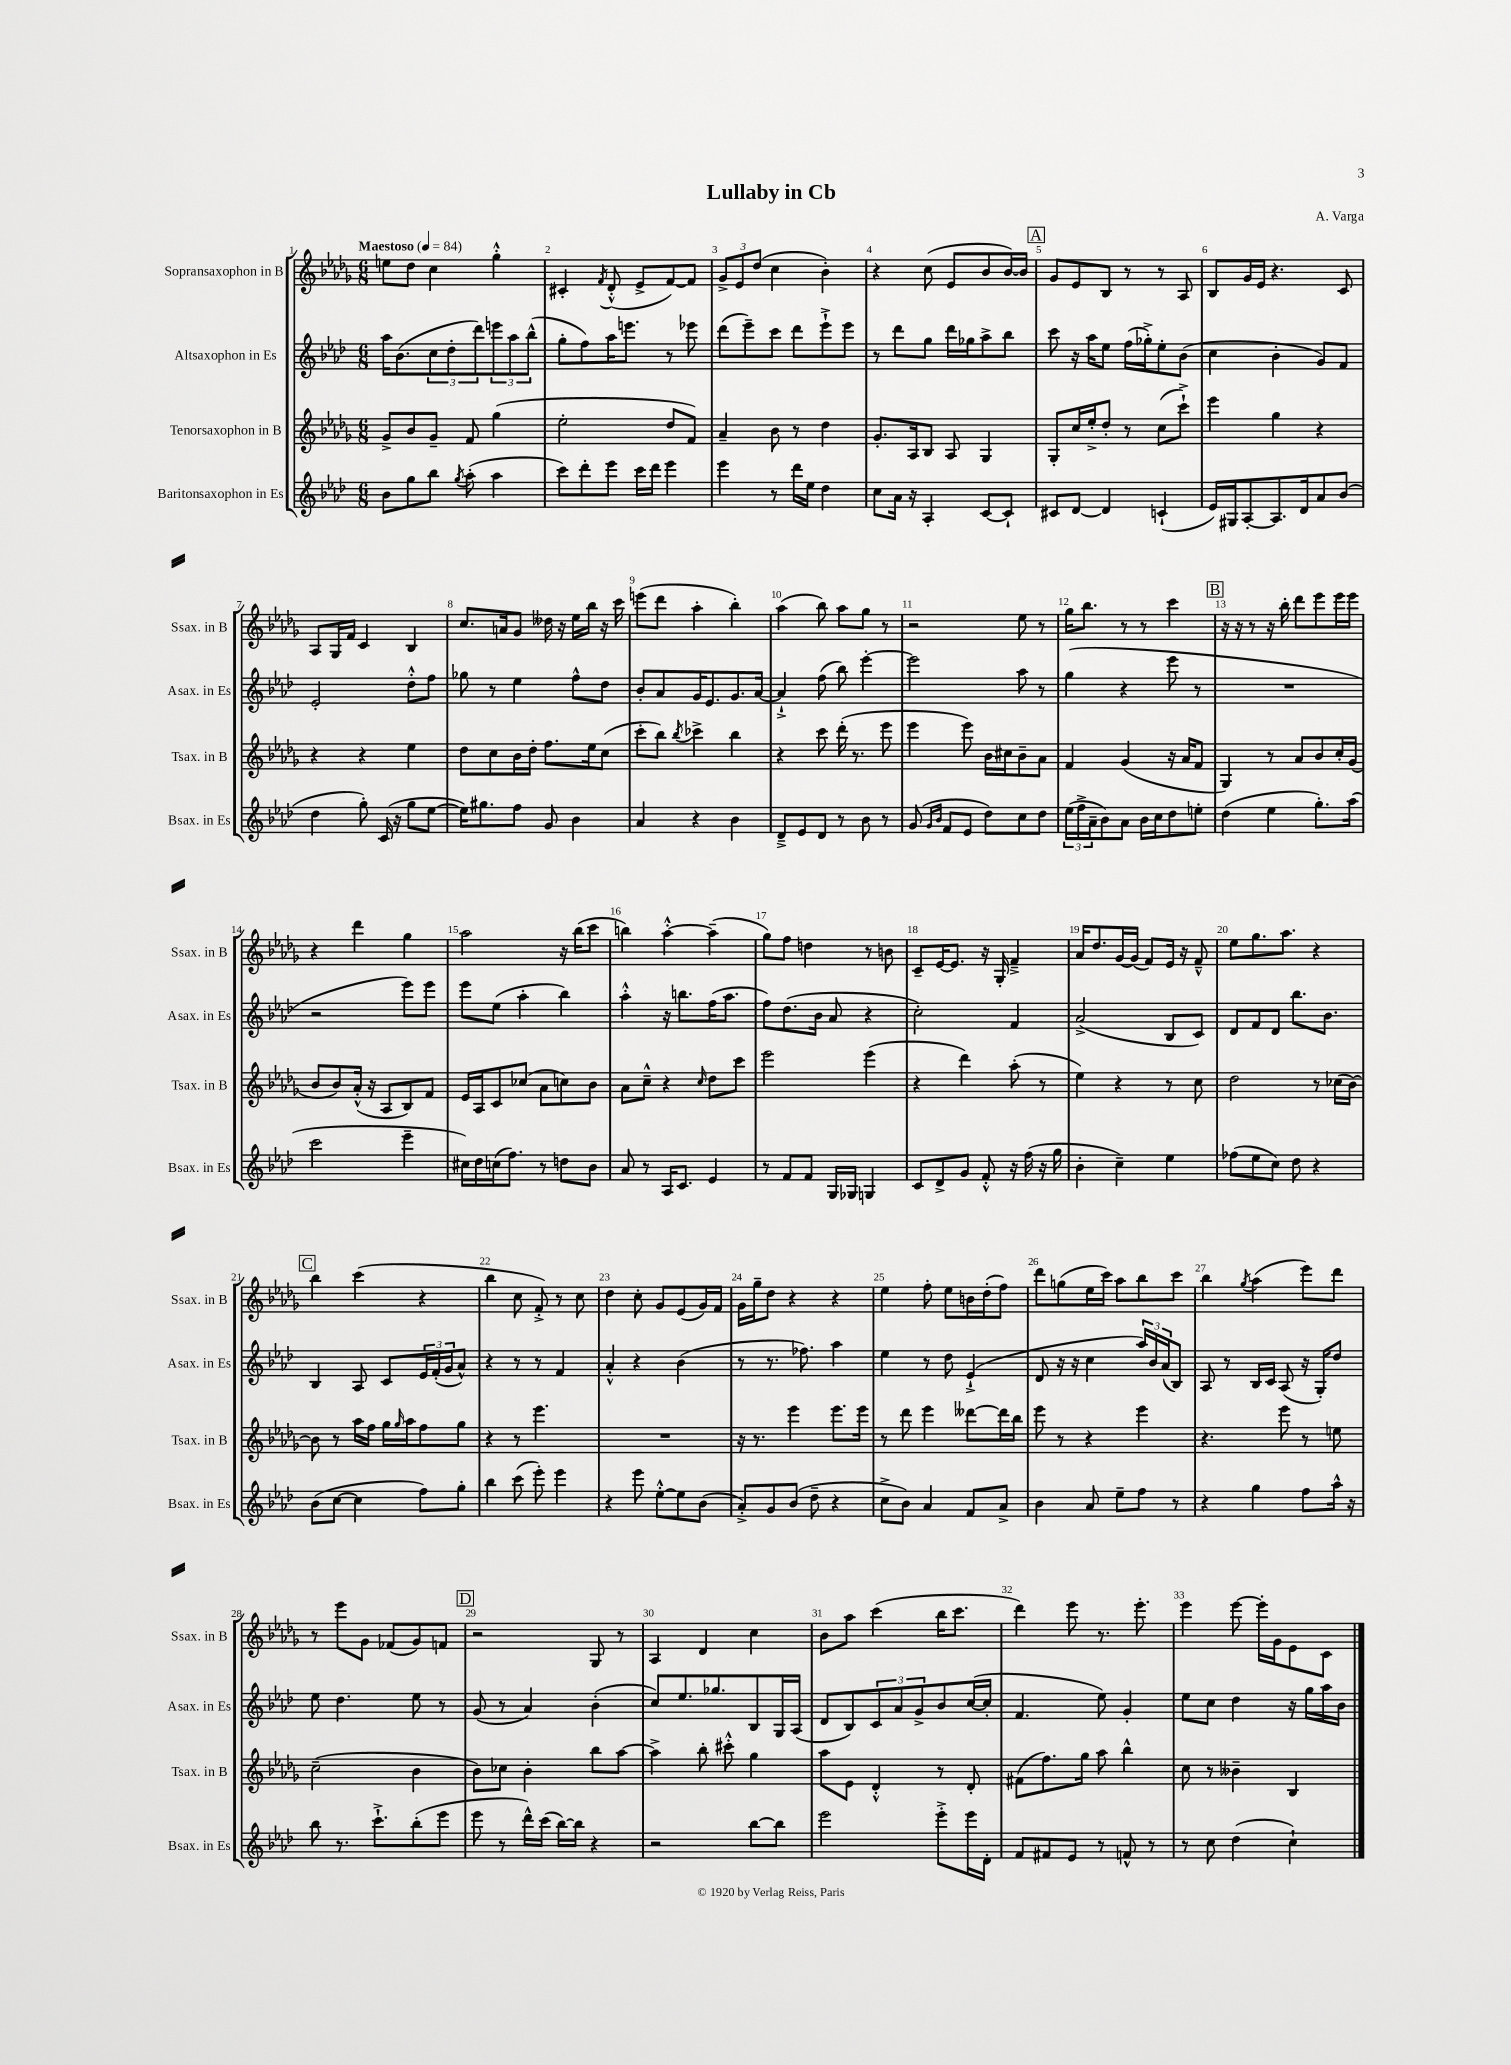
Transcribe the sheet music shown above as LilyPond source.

\header { title = "Lullaby in Cb" composer = "A. Varga" }
<<
\new StaffGroup <<
\new Staff = "s0" \with { instrumentName = "Sopransaxophon in B" shortInstrumentName = "Ssax. in B" } {
    \clef treble \key des \major \numericTimeSignature \time 6/8 \tempo "Maestoso" 4 = 84
    e''8 des''8 c''4 ges''4-.-^ |
    cis'4-. \acciaccatura { f'8 } des'8-.-^( ees'8-> f'8~) f'8 |
    \tuplet 3/2 { ges'8-> ees'8 des''8( } c''4 bes'4-.) |
    r4 c''8( ees'8 bes'8 bes'16~) bes'16 |
    \mark \markup { \box "A" } ges'8 ees'8 bes8 r8 r8 aes8 |
    bes8 ges'16 ees'16 r4. c'8 |
    aes8 ges16 f'16 c'4 bes4 |
    c''8. a'16 ges'8 deses''16 r16 ees''16 bes''16 r16 c'''16 |
    e'''8( des'''8 aes''4-. bes''4-.) |
    aes''4( bes''8) aes''8 ges''8 r8 |
    r2 ees''8 r8 |
    ges''16 bes''8. r8 r8 c'''4 |
    \mark \markup { \box "B" } r16 r16 r8 r16 bes''16-. des'''8 ees'''8 ees'''16 ees'''16 |
    r4 des'''4 ges''4 |
    aes''2 r16 bes''16( c'''8 |
    b''4) aes''4~-.-^ aes''4--( |
    ges''8) f''8 d''4 r8 b'8 |
    c'8-- ees'16~ ees'8. r16 ges16-. f'4---> |
    aes'16 des''8. ges'16~ ges'16( f'8) ees'16 r16 f'8---^ |
    ees''8 ges''8. aes''8. r4 |
    \mark \markup { \box "C" } bes''4 c'''4( r4 |
    bes''4 c''8 f'8-.->) r8 c''8 |
    des''4 c''8-. ges'8 ees'8( ges'16) f'16 |
    ges'16 ges''16-- des''8 r4 r4 |
    ees''4 f''8-. ees''8 b'16 des''16-.( f''8) |
    des'''8 g''8( ees''16 c'''16) aes''8 bes''8 c'''8 |
    bes''4 \acciaccatura { ges''8 } aes''4( ees'''8) des'''8 |
    r8 ees'''8 ges'8 fes'8( ges'8) f'8 |
    \mark \markup { \box "D" } r2 ges8 r8 |
    aes4 des'4 c''4 |
    bes'8 aes''8 c'''4( bes''16 c'''8. |
    des'''4) ees'''8 r8. ees'''8.-. |
    ees'''4 ees'''8~ ees'''16-. ges'16 ees'8 c'8 \bar "|." |
}
\new Staff = "s1" \with { instrumentName = "Altsaxophon in Es" shortInstrumentName = "Asax. in Es" } {
    \clef treble \key aes \major \numericTimeSignature \time 6/8
    aes''16 bes'8.( \tuplet 3/2 { c''8 des''8-. des'''8) } \tuplet 3/2 { e'''8 aes''8 bes''8-^( } |
    g''8-. f''8) aes''16 e'''8. r8 ees'''8 |
    des'''8( ees'''8--) c'''8 des'''8 ees'''8-!-> ees'''8 |
    r8 des'''8 g''8 des'''16 ges''16 aes''8-> bes''8 |
    \mark \markup { \box "A" } c'''8 r16 aes''16 ees''8 f''16( ges''16-.->) ees''8-. bes'8( |
    c''4 bes'4-. g'8) f'8 |
    ees'2-. des''8-.-^ f''8 |
    ges''8 r8 ees''4 f''8-^ des''8 |
    bes'8-. aes'8 g'16 ees'8. g'8. aes'16~ |
    aes'4-!-> f''8( bes''8) ees'''4~-. |
    ees'''2 aes''8 r8 |
    g''4( r4 ees'''8 r8 |
    \mark \markup { \box "B" } R2. |
    r2 ees'''8) ees'''8 |
    ees'''8 ees''8( aes''4-. bes''4) |
    aes''4-.-^ r16 b''8. f''16( aes''8. |
    f''8) des''8.( bes'16 aes'8 r4 |
    c''2-.) f'4 |
    aes'2->( bes8 c'8) |
    des'8 f'8 des'8 bes''8. bes'8. |
    \mark \markup { \box "C" } bes4 aes8 c'8 \tuplet 3/2 { ees'16 f'16-.( g'16 } aes'8-^) |
    r4 r8 r8 f'4 |
    aes'4-.-^ r4 bes'4( |
    r8 r8. fes''8.) aes''4 |
    ees''4 r8 des''8 ees'4-!->( |
    des'8 r16 r16 c''4 \tuplet 3/2 { aes''16) bes'16 aes'16( } bes8) |
    aes8 r8 bes16 c'16 aes8( r16 g16-.) des''8 |
    ees''8 des''4. ees''8 r8 |
    \mark \markup { \box "D" } g'8( r8 aes'4) bes'4-.( |
    c''8) ees''8. ges''8. bes8 g16 aes16( |
    des'8 bes8) \tuplet 3/2 { c'8 aes'8 g'8-> } bes'8 c''16~( c''16-. |
    f'4. ees''8) g'4-. |
    ees''8 c''8 des''4 r16 g''16 aes''16 bes'16 \bar "|." |
}
\new Staff = "s2" \with { instrumentName = "Tenorsaxophon in B" shortInstrumentName = "Tsax. in B" } {
    \clef treble \key des \major \numericTimeSignature \time 6/8
    ges'8-> bes'8 ges'8-- f'8 ges''4( |
    ees''2-. des''8 f'8) |
    aes'4-- bes'8 r8 des''4 |
    ges'8.-. aes16 bes8 aes8 ges4 |
    \mark \markup { \box "A" } ges8-. c''16 ees''16-.-> des''8-. r8 c''8( c'''8-!->) |
    ees'''4 ges''4 r4 |
    r4 r4 ees''4 |
    des''8 c''8 bes'16 des''16-. f''8. ees''16 c''8( |
    c'''8-. bes''8) \acciaccatura { bes''8 } ces'''4-> bes''4 |
    r4 c'''8 des'''16-.( r8. ees'''8 |
    ees'''4 ees'''8) bes'16 cis''16 bes'8-- aes'8 |
    f'4 ges'4( r16 aes'16 f'8 |
    \mark \markup { \box "B" } ges4) r8 aes'8 bes'8 c''16-. ges'16( |
    bes'8 bes'8) aes'16-.-^( r16 aes8 bes8) f'8 |
    ees'16 aes16 c'8 ces''8( aes'8 c''8) bes'8 |
    aes'8 c''8---^ r4 \grace { c''16 } des''8 c'''8 |
    ees'''2 ees'''4( |
    r4 des'''4) aes''8-.( r8 |
    ees''4) r4 r8 c''8 |
    des''2 r8 ces''16( bes'16~) |
    \mark \markup { \box "C" } bes'8 r8 aes''16 f''16 ges''16 \grace { ges''16 } aes''16 f''8 ges''8 |
    r4 r8 ees'''4. |
    R2. |
    r16 r8. ees'''4 ees'''8. ees'''16 |
    r8 des'''8 ees'''4 deses'''8~ deses'''16 bes''16 |
    ees'''8 r8 r4 ees'''4 |
    r4. ees'''8 r8 e''8 |
    c''2--( bes'4 |
    \mark \markup { \box "D" } bes'8) ces''8 bes'4-. bes''8 aes''8~ |
    aes''4-> bes''8-. cis'''8-.-^ ges''4 |
    aes''8 ees'8 des'4-.-^ r8 des'8-. |
    fis'8( f''8.) ges''16 aes''8 bes''4-^ |
    c''8 r8 beses'4-- bes4 \bar "|." |
}
\new Staff = "s3" \with { instrumentName = "Baritonsaxophon in Es" shortInstrumentName = "Bsax. in Es" } {
    \clef treble \key aes \major \numericTimeSignature \time 6/8
    bes'8 g''8 bes''8 \acciaccatura { g''8 } aes''8-.( aes''4 |
    c'''8) des'''8-. ees'''8 c'''16 des'''16 ees'''4 |
    ees'''4 r8 des'''16 ees''16 des''4 |
    c''8 aes'16 r16 aes4-. c'8~ c'8-! |
    \mark \markup { \box "A" } cis'8 des'8~ des'4 c'4-!( |
    ees'16) gis16 aes8~-. aes8. des'16 aes'8 bes'8( |
    des''4 g''8-.) c'16( r16 g''8 ees''8~ |
    ees''16) gis''8. f''8 g'8 bes'4 |
    aes'4 r4 bes'4 |
    des'8---> ees'8 des'8 r8 bes'8 r8 |
    g'8( \grace { g'16 bes'16 } f'8 ees'8 des''8) c''8 des''8 |
    \tuplet 3/2 { ees''16( f''16-> aes'16-- } bes'8) aes'8 bes'16 c''16 des''8 e''8-. |
    \mark \markup { \box "B" } des''4( ees''4 g''8.-.) aes''16( |
    c'''2 ees'''4-- |
    cis''16) des''16 c''16( f''8.) r8 d''8 bes'8 |
    aes'8 r8 aes16 c'8. ees'4 |
    r8 f'8 f'8 g16 ges16 g4 |
    c'8 des'8-> g'8 f'8-.-^ r16 f''16( r16 g''16 |
    bes'4-. c''4--) ees''4 |
    fes''8( ees''8 c''8) des''8 r4 |
    \mark \markup { \box "C" } bes'8( c''8~ c''4 f''8) g''8-. |
    bes''4 c'''8( ees'''8-.) ees'''4 |
    r4 ees'''8 ees''8~-.-^ ees''8 bes'8( |
    aes'8-.->) g'8 bes'8( des''8-- r4 |
    c''8-> bes'8) aes'4 f'8 aes'8-> |
    bes'4 aes'8 ees''8-- f''8 r8 |
    r4 g''4 f''8 aes''16-^ r16 |
    bes''8 r8. c'''8.-!-> bes''8-.( ees'''8 |
    \mark \markup { \box "D" } ees'''8 r8 des'''16-^) c'''16( bes''16~) bes''16 r4 |
    r2 bes''8~ bes''8 |
    ees'''2 ees'''8-.-> ees'''16 des'16-. |
    f'8 fis'8 ees'8 r8 f'8-^ r8 |
    r8 c''8 des''4( c''4-!) \bar "|." |
}
>>
>>
\layout { \context { \Score \override BarNumber.break-visibility = ##(#f #t #t) barNumberVisibility = #all-bar-numbers-visible } }
